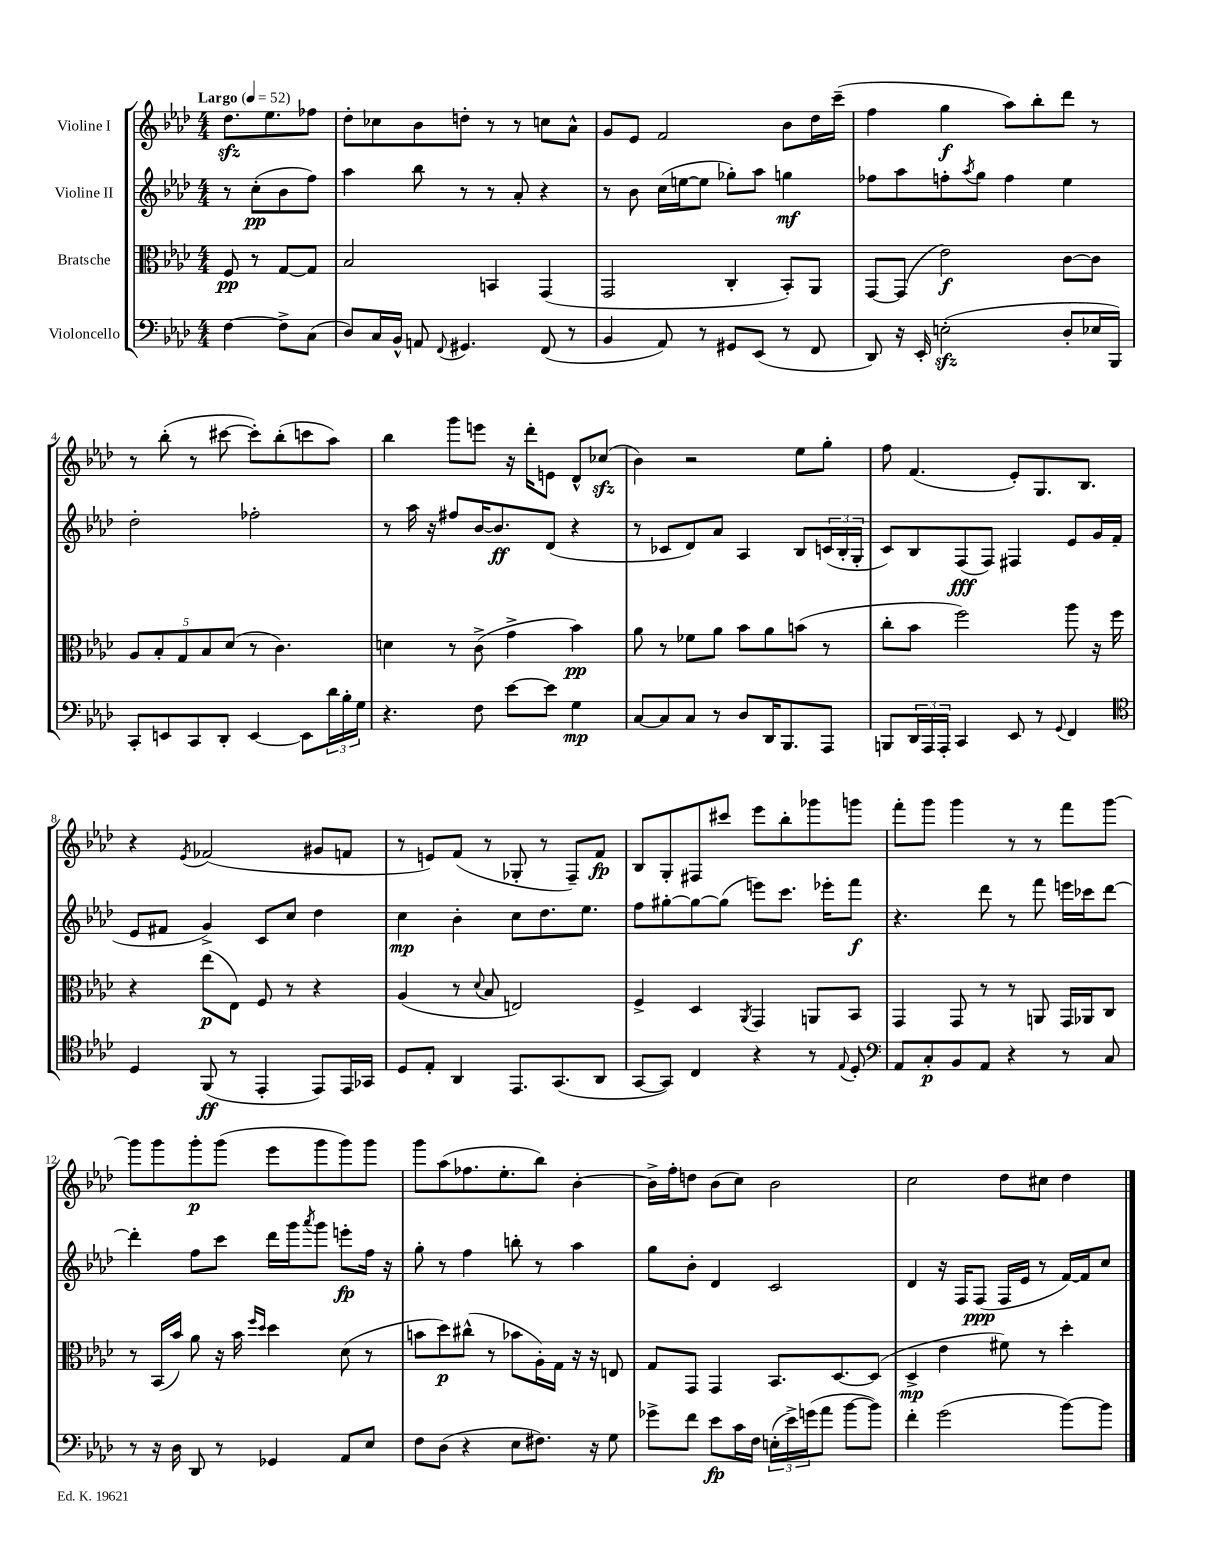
<<
\new StaffGroup <<
\new Staff = "s0" \with { instrumentName = "Violine I" } {
    \clef treble \key aes \major \numericTimeSignature \time 4/4 \partial 2 \tempo "Largo" 4 = 52
    des''8.\sfz ees''8. fes''8 |
    des''8-. ces''8 bes'8 d''8-. r8 r8 c''8 aes'8-^ |
    g'8 ees'8 f'2 bes'8 des''16 c'''16--( |
    f''4 g''4\f aes''8) bes''8-. des'''8 r8 |
    r8 bes''8-.( r8 cis'''8~ cis'''8-.) bes''8-.( c'''8 aes''8) |
    bes''4 g'''8 e'''8 r16 des'''16-. e'8 des'8-^ ces''8\sfz( |
    bes'4) r2 ees''8 g''8-. |
    f''8 f'4.( ees'8-.) g8. bes8. |
    r4 \acciaccatura { ees'8 } fes'2( gis'8 f'8 |
    r8 e'8) f'8( r8 ges8-. r8 f8--) f'8\fp |
    bes8 g8-. fis8 cis'''8 ees'''8 bes''8-. ges'''8 g'''8 |
    f'''8-. g'''8 g'''4 r8 r8 f'''8 g'''8~ |
    g'''8 g'''8 g'''8-.\p g'''8( ees'''8 g'''8 g'''8) g'''8 |
    g'''8 aes''8( fes''8. ees''8.-. bes''8) bes'4~-. |
    bes'16-> f''16-. d''8 bes'8( c''8) bes'2 |
    c''2 des''8 cis''8 des''4 \bar "|." |
}
\new Staff = "s1" \with { instrumentName = "Violine II" } {
    \clef treble \key aes \major \numericTimeSignature \time 4/4 \partial 2
    r8 c''8-.\pp( bes'8 f''8) |
    aes''4 bes''8 r8 r8 aes'8-. r4 |
    r8 bes'8 c''16( e''16~ e''8 ges''8-.) aes''8 g''4\mf |
    fes''8 aes''8 f''8-. \acciaccatura { aes''8 } g''8 f''4 ees''4 |
    des''2-. fes''2-. |
    r8 aes''16 r16 fis''8 bes'16~ bes'8.\ff des'8( r4 |
    r8 ces'8 des'8) aes'8 aes4 bes8 \tuplet 3/2 { c'16( bes16-. g16-. } |
    c'8) bes8 f8\fff( f8) fis4 ees'8 g'16 f'16( |
    ees'8 fis'8 g'4->) c'8 c''8 des''4 |
    c''4\mp bes'4-. c''8 des''8. ees''8. |
    f''8 gis''8~-. gis''8~ gis''8( e'''8) c'''8. ees'''16-. f'''8\f |
    r4. des'''8 r8 f'''8 e'''16 ces'''16 des'''8~ |
    des'''4-. f''8 c'''8 des'''16 g'''16 \acciaccatura { aes'''8 } g'''8 e'''8-.\fp f''16 r16 |
    g''8-. r8 f''4 b''8-. r8 aes''4 |
    g''8 bes'8-. des'4 c'2 |
    des'4 r16 f16 f8\ppp( f16 ees'16 r8 f'16~) f'16 c''8 \bar "|." |
}
\new Staff = "s2" \with { instrumentName = "Bratsche" } {
    \clef alto \key aes \major \numericTimeSignature \time 4/4 \partial 2
    f8\pp r8 g8~ g8 |
    bes2 b,4 g,4( |
    g,2 c4-. bes,8-.) aes,8 |
    g,8~ g,8( ees'2\f) c'8~ c'8 |
    \tuplet 5/4 { aes8 bes8-. g8 bes8 des'8( } r8 c'4.) |
    d'4 r8 c'8->( g'4-> bes'4\pp) |
    aes'8 r8 fes'8 aes'8 bes'8 aes'8 b'8( r8 |
    c''8-. bes'8 f''2) aes''8 r16 f''16 |
    r4 ees''8\p( ees8) f8 r8 r4 |
    aes4( r8 \appoggiatura { des'8 } bes8 e2) |
    f4-> des4 \acciaccatura { aes,8 } g,4 a,8 bes,8 |
    g,4 g,8 r8 r8 a,8 g,16 aes,16 c8 |
    r8 bes,16( bes'16) aes'8 r16 bes'16 \grace { f''16 des''16 } des''4 des'8( r8 |
    b'8 des''8\p) cis''8-^( r8 bes'8 aes16-.) g16 r16 r16 e8 |
    g8 g,8 g,4 bes,8. des8.~ des8( |
    des4->\mp ees'4 fis'8) r8 des''4-. \bar "|." |
}
\new Staff = "s3" \with { instrumentName = "Violoncello" } {
    \clef bass \key aes \major \numericTimeSignature \time 4/4 \partial 2
    f4~ f8-> c8( |
    des8) c16 bes,16-^ a,8 \appoggiatura { f,8 } gis,4. f,8( r8 |
    bes,4 aes,8) r8 gis,8 ees,8( r8 f,8 |
    des,8) r16 ees,16-. e2-.\sfz( des8-. ees16 bes,,16) |
    c,8-. e,8 c,8 des,8-. e,4~ e,8 \tuplet 3/2 { des'16 bes16-. g16 } |
    r4. f8 ees'8~ ees'8 g4\mp |
    c8~ c8 c8 r8 des8 des,16 bes,,8. aes,,8 |
    b,,8 \tuplet 3/2 { des,16 aes,,16 aes,,16-. } c,4 ees,8 r8 \appoggiatura { g,8 } f,4 |
    \clef tenor des4 f,8\ff( r8 ees,4-. ees,8) ees,16 ges,16 |
    des8 ees8-. aes,4 ees,8. g,8.( aes,8 |
    g,8~ g,8) c4 r4 r8 \appoggiatura { ees8 } des8-. |
    \clef bass aes,8 c8-.\p bes,8 aes,8 r4 r8 c8 |
    r8 r16 des16 des,8 r8 ges,4 aes,8 ees8 |
    f8 des8( r4 ees8 fis8.) r16 g8 |
    ges'8-> f'8 ees'8\fp c'16 f16 \tuplet 3/2 { e16-.( ees'16->) g'16( } aes'8 bes'8~ bes'8) |
    f'4-. g'2( bes'8~) bes'8 \bar "|." |
}
>>
>>
